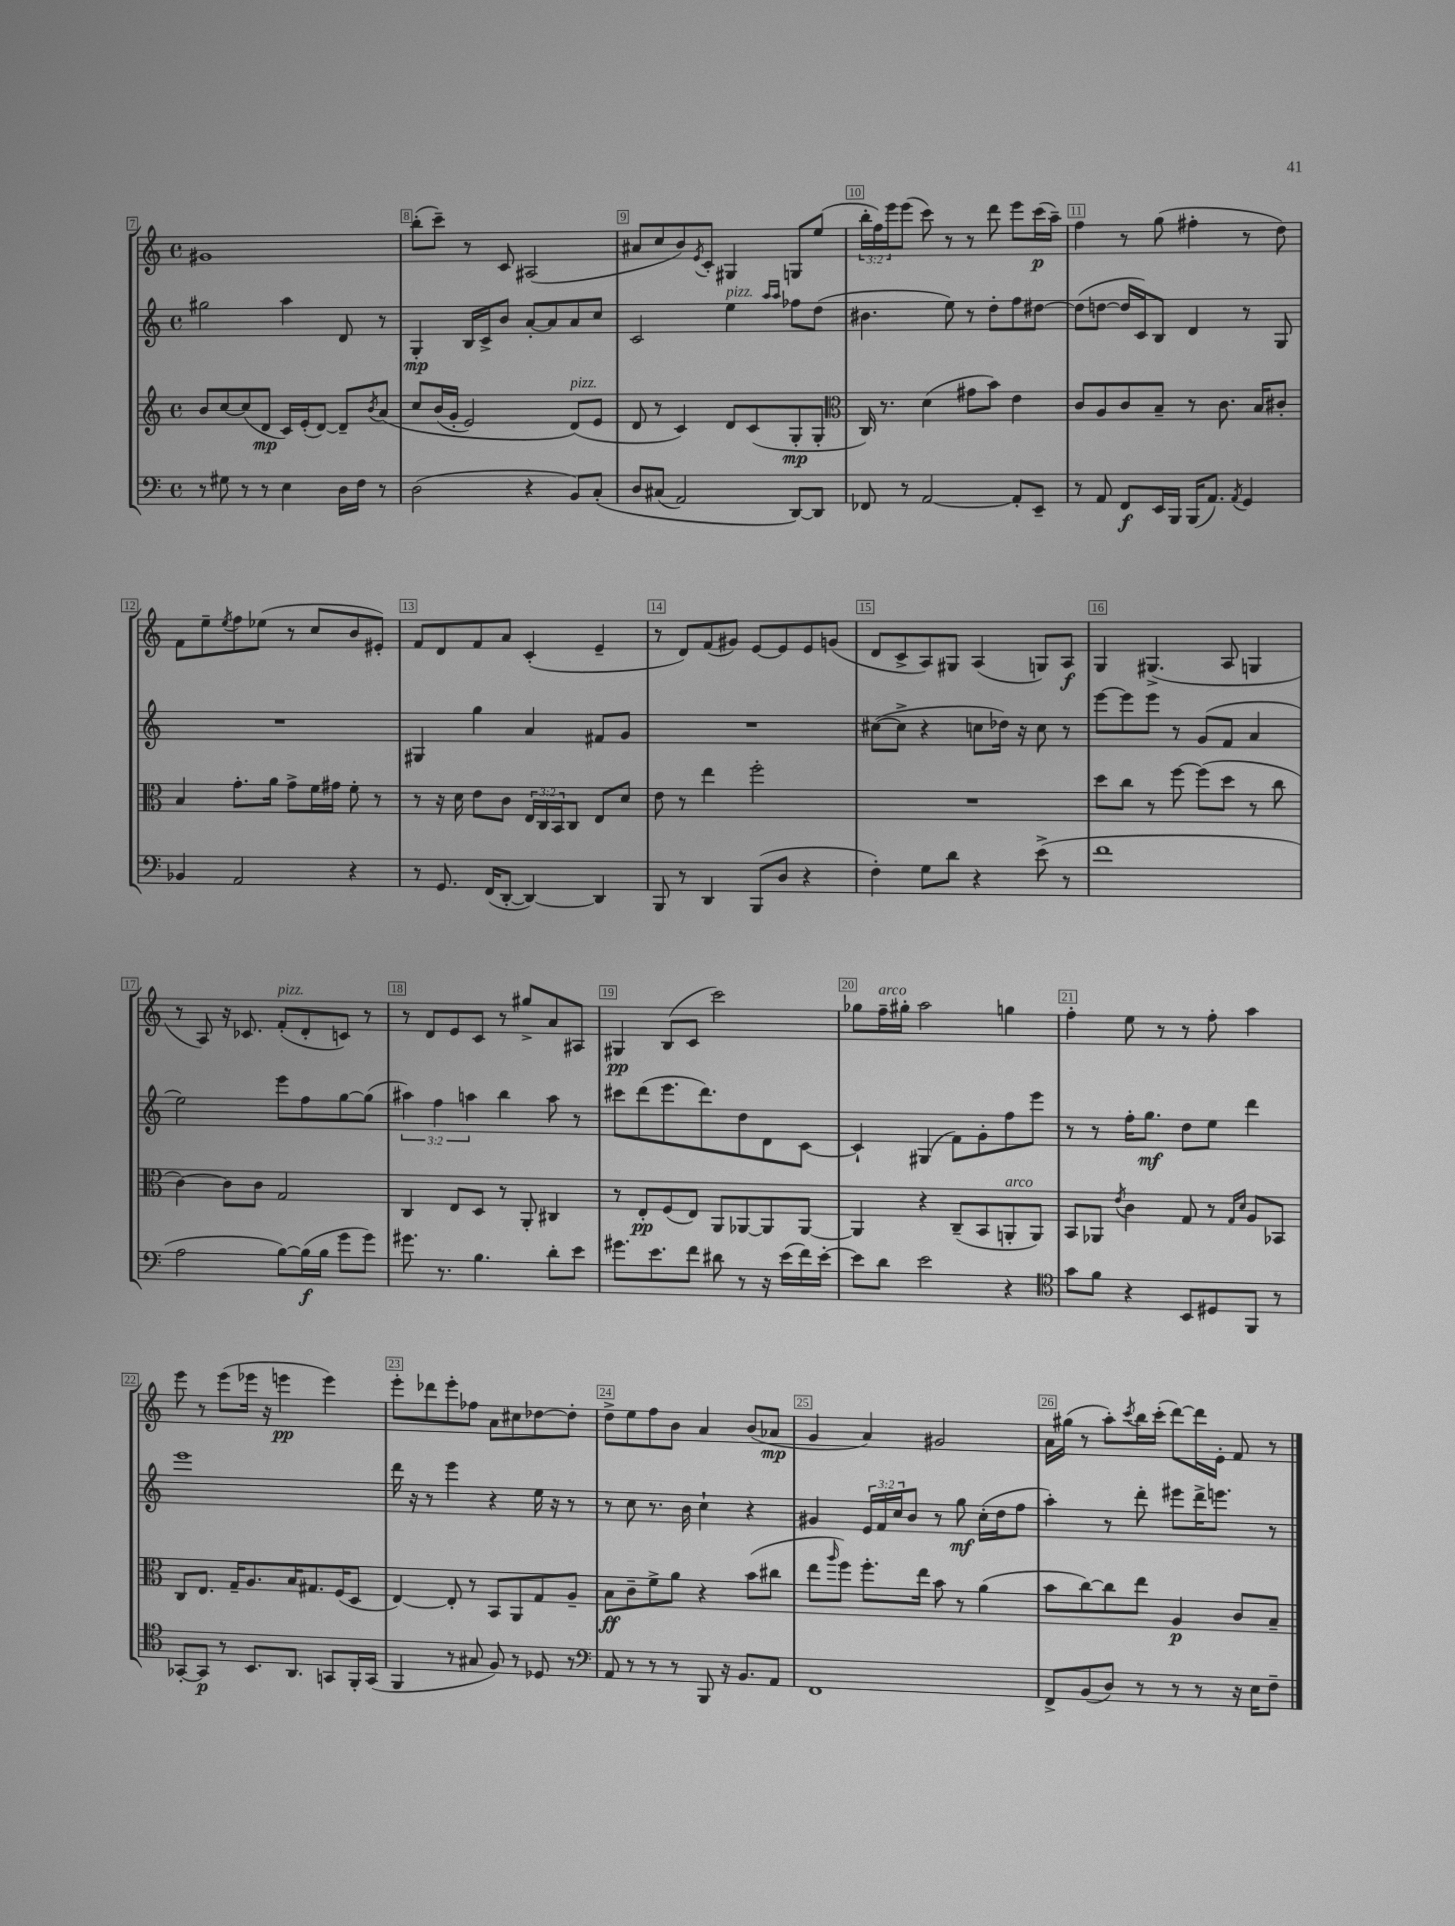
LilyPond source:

<<
\new StaffGroup <<
\new Staff = "s0" {
    \clef treble \key c \major \defaultTimeSignature \time 4/4 \override Staff.TupletNumber.text = #tuplet-number::calc-fraction-text
    gis'1 |
    b''8-.( c'''8--) r8 c'8 ais2( |
    ais'8 c''8 b'8) \acciaccatura { e'8 } c'8-. gis4 g8 e''8( |
    \tuplet 3/2 { b''16-. f''16) e'''16 } e'''8( c'''8) r8 r8 d'''8 e'''8 c'''16\p( a''16--) |
    f''4 r8 g''8( fis''4-. r8 d''8) |
    f'8 e''8-- \acciaccatura { e''8 } f''8 ees''8( r8 c''8 b'8 eis'8-.) |
    f'8 d'8 f'8 a'8 c'4-.( e'4-- |
    r8 d'8) f'8( gis'8) e'8~ e'8 e'8 g'8( |
    d'8 c'8-> a8) gis8 a4( g8) a8\f |
    g4 gis4.->( a8 g4 |
    r8 a8) r16 ces'8. f'8-.^\markup { \italic "pizz." }( d'8-. c'8) r8 |
    r8 d'8 e'8 c'8 r8 gis''8-> a'8 ais8 |
    gis4\pp b8( c'8 c'''2) |
    ges''8 f''16--^\markup { \italic "arco" } gis''16-. a''2 g''4 |
    f''4-. e''8 r8 r8 f''8-. a''4 |
    e'''8 r8 e'''8( ees'''16 r16 e'''4\pp e'''4) |
    e'''8-. des'''8 e'''8-. fes''8 a'8 cis''8 des''8~ des''8-. |
    d''8-> e''8 f''8 b'8 a'4 b'8( aes'8\mp |
    g'4 a'4) gis'2 |
    a'16 gis''16( r8 a''8-.) \acciaccatura { c'''8 } b''16 c'''16-.( d'''8~) d'''16 e'16-. f'8 r8 \bar "|." |
}
\new Staff = "s1" {
    \clef treble \key c \major \defaultTimeSignature \time 4/4 \override Staff.TupletNumber.text = #tuplet-number::calc-fraction-text
    gis''2 a''4 d'8 r8 |
    g4-.\mp b16 c'16-> b'8 a'8~-. a'8 a'8 c''8 |
    c'2 e''4^\markup { \italic "pizz." } \grace { a''16 a''16 } fes''8 d''8( |
    bis'4. e''8) r8 d''8-. f''8 dis''8~ |
    dis''8( d''8~ d''16 c'16) b8 d'4 r8 g8 |
    R1 |
    gis4 g''4 a'4 fis'8 g'8 |
    R1 |
    cis''8~( cis''8-> r4 c''8 des''16) r16 c''8 r8 |
    e'''8~ e'''8 e'''8 r8 g'8( f'8 a'4 |
    e''2) e'''8 f''8 g''8~ g''8( |
    \tuplet 3/2 { ais''4) f''4 a''4 } b''4 a''8 r8 |
    cis'''8 d'''8( e'''8. d'''8.) d''8 d'8 c'8~ |
    c'4-! gis4( f'8) g'8-. f''8 e'''8 |
    r8 r8 f''16-. g''8.\mf d''8 e''8 d'''4 |
    e'''1 |
    d'''16 r16 r8 e'''4 r4 e''16 r16 r8 |
    r8 c''8 r8. b'16 c''4-! r4 |
    gis'4 \tuplet 3/2 { e'16 f'16 c''16 } b'8 r8 g''8\mf c''16-.( d''16 f''8 |
    a''4-.) r8 d'''8-. eis'''8 d'''16-> e'''8. r8 \bar "|." |
}
\new Staff = "s2" {
    \clef treble \key c \major \defaultTimeSignature \time 4/4 \override Staff.TupletNumber.text = #tuplet-number::calc-fraction-text
    b'8 c''8~ c''8( d'8\mp c'16) e'16-.( d'8~) d'8-- \acciaccatura { b'8 } a'8\( |
    c''8 b'16( g'16-. e'2) d'8^\markup { \italic "pizz." }(\) e'8 |
    d'8 r8 c'4) d'8 c'8( g8-.\mp g8-. |
    \clef alto c16) r8. d'4( gis'8 b'8) e'4 |
    c'8 a8 c'8 b8-- r8 c'8. b16 cis'8-. |
    b4 g'8.-. a'16 g'8-> f'16 gis'16 f'8-. r8 |
    r8 r16 d'16 e'8 c'8 \tuplet 3/2 { e16 c16 b,16 } c8 e8 d'8 |
    e'8 r8 e''4 f''2-. |
    R1 |
    d''8 c''8 r8 f''8~ f''8( d''8 r8 c''8 |
    c'4~) c'8 c'8 g2 |
    c4 e8 d8 r8 a,8-. cis4 |
    r8 e8-.\pp f8( e8) a,8 aes,8~ aes,8 aes,8~ |
    aes,4 r4 c8--( b,8 a,8-.^\markup { \italic "arco" } a,8) |
    b,8 aes,8 \acciaccatura { e'8 } c'4 g8 r8 \grace { g16 d'16 } a8 bes,8 |
    c8 e8. g16-- a8. b16 gis8. f16( d8 |
    e4~) e8-. r8 b,8 a,8 g8 a8-- |
    b8\ff c'8-- f'8-> a'8 r4 b'8( cis''8 |
    e''8 \grace { a''16 } f''8) f''8.-. e''16 b'8 r8 a'4( |
    b'8 c''8~) c''8 e''8 a4\p c'8 b8-- \bar "|." |
}
\new Staff = "s3" {
    \clef bass \key c \major \defaultTimeSignature \time 4/4
    r8 gis8 r8 r8 e4 d16 f16 r8 |
    d2( r4 b,8) c8-.\( |
    d8 cis8( a,2) d,8~\) d,8 |
    fes,8 r8 a,2~ a,8-. e,8-- |
    r8 a,8 f,8\f e,16 b,,16 b,,16( a,8.) \acciaccatura { a,8 } g,4 |
    bes,4 a,2 r4 |
    r8 g,8. f,16( d,8~-. d,4~) d,4 |
    b,,8 r8 d,4 b,,8( d8 r4 |
    f4-.) g8 d'8 r4 e'8->( r8 |
    f'1 |
    a2 b8~) b16\f( b16 g'8 g'8) |
    gis'8. r8. b4. d'8-. e'8 |
    gis'8. e'8. f'8 dis'8 r8 r16 e'16( f'16) e'16~-. |
    e'8 d'8 e'2 r4 |
    \clef tenor g'8 f'8 r4 b,8 dis8 f,8 r8 |
    ges,8~-. ges,8\p r8 b,8. a,8. g,8 f,16-. g,16( |
    f,4 r8 gis8 f8) r8 des8 r8 |
    \clef bass a,8 r8 r8 r8 b,,8 r16 b,8. a,8 |
    f,1 |
    f,8-> b,8( d8) r8 r8 r8 r16 e16 f8-- \bar "|." |
}
>>
>>
\layout { \context { \Score currentBarNumber = #7 \override BarNumber.break-visibility = ##(#f #t #t) barNumberVisibility = #all-bar-numbers-visible \override BarNumber.stencil = #(make-stencil-boxer 0.1 0.3 ly:text-interface::print) } }
